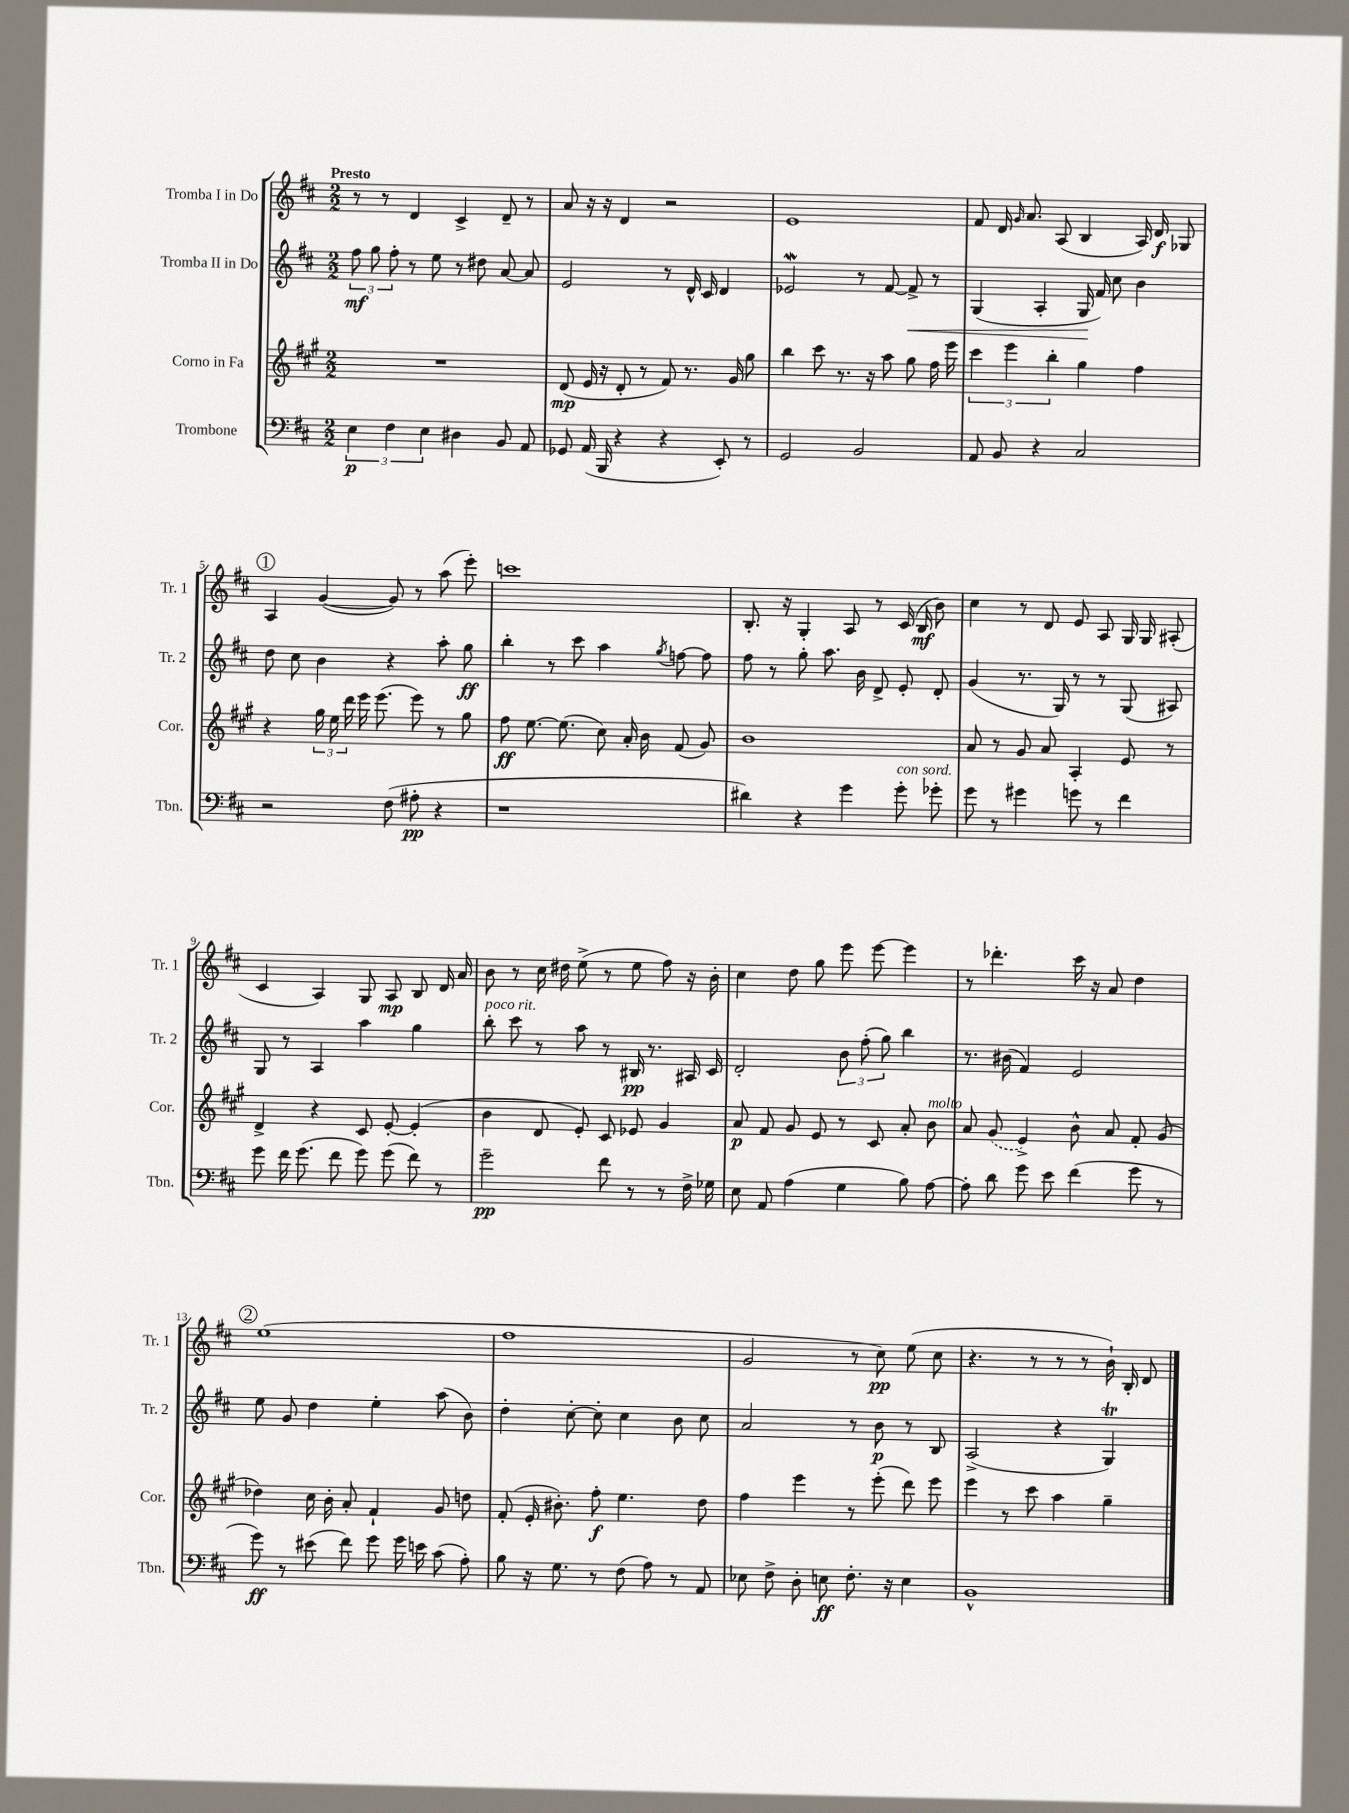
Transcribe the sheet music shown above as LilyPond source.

<<
\new StaffGroup <<
\new Staff = "s0" \with { instrumentName = "Tromba I in Do" shortInstrumentName = "Tr. 1" } {
    \clef treble \key d \major \numericTimeSignature \time 2/2 \tempo "Presto"
    \autoBeamOff r8 r8 d'4 cis'4-> d'8-- r8 |
    a'8 r16 r16 d'4 r2 |
    e'1 |
    fis'8 d'16 \grace { g'16 } a'8. a8( b4 a16) d'16\f ges8 |
    \mark \markup { \circle "1" } a4 g'4~( g'8) r8 a''8( e'''8-.) |
    c'''1 |
    b8.-. r16 g4-. a8 r8 cis'16( b16\mf b'8) |
    cis''4 r8 d'8 e'8 a8 g16 g16 ais8-.( |
    cis'4 a4) g8 a8\mp b8 d'16 a'16 |
    b'8 r8 cis''16 dis''16 e''8->( r8 e''8 fis''8) r16 b'16-. |
    cis''4 d''8 g''8 e'''8 e'''8~ e'''4 |
    r8 des'''4.-. cis'''16 r16 a'8 d''4 |
    \mark \markup { \circle "2" } e''1( |
    fis''1 |
    g'2 r8 cis''8\pp) e''8( cis''8 |
    r4. r8 r8 r8 b'16-!) b16-. d'8 \bar "|." |
}
\new Staff = "s1" \with { instrumentName = "Tromba II in Do" shortInstrumentName = "Tr. 2" } {
    \clef treble \key d \major \numericTimeSignature \time 2/2
    \autoBeamOff \tuplet 3/2 { fis''8\mf g''8 fis''8-. } r8 e''8 r8 dis''8 a'8~ a'8 |
    e'2 r8 d'16-^ cis'16 d'4 |
    ees'2\mordent r8 fis'8~ fis'8->\< r8 |
    g4( a4-. g16\! fis'16) cis''8 b'4 |
    \mark \markup { \circle "1" } d''8 cis''8 b'4 r4 a''8-. g''8\ff |
    b''4-. r8 cis'''8 a''4 \acciaccatura { g''8 } f''8~ f''8 |
    fis''8 r8 g''8-. a''8. b'16 d'8-> e'8-. d'8-. |
    g'4( r8. g16) r8 r8 g8( ais8) |
    g8 r8 a4 a''4 g''4 |
    b''8-.^\markup { \italic "poco rit." } cis'''8 r8 a''8 r8 bis16\pp r8. ais16 cis'16 |
    d'2-. \tuplet 3/2 { b'8 fis''8-.( g''8) } b''4 |
    r8. bis'16( fis'4) e'2 |
    \mark \markup { \circle "2" } e''8 g'8 d''4 e''4-. a''8( b'8) |
    d''4-. cis''8~-. cis''8-. cis''4 b'8 cis''8 |
    a'2 r8 b'8\p r8 b8 |
    a2->( r4 g4\trill) \bar "|." |
}
\new Staff = "s2" \with { instrumentName = "Corno in Fa" shortInstrumentName = "Cor." } {
    \clef treble \key a \major \numericTimeSignature \time 2/2
    \autoBeamOff R1 |
    d'8\mp( e'16 r16 d'8-. r8 fis'8) r8. gis'16 gis''8 |
    b''4 cis'''8 r8. r16 a''8 gis''8 fis''16 e'''16 |
    \tuplet 3/2 { cis'''4 e'''4 b''4-. } gis''4 fis''4 |
    \mark \markup { \circle "1" } r4 \tuplet 3/2 { gis''16 e''16 d'''16 } e'''16 e'''8.( e'''8) r8 gis''8 |
    fis''8\ff e''8.~ e''8.( cis''8) a'16-. b'16 fis'8( gis'8) |
    b'1 |
    a'8 r8 gis'8 a'8 a4-. e'8 r8 |
    d'4-> r4 cis'8 e'8~-. e'4-.( |
    b'4 d'8 e'8-.) cis'8 ees'8 gis'4 |
    a'8\p fis'8 gis'8 e'8 r8 cis'8 a'8-. b'8^\markup { \italic "molto" } |
    a'8 \once \slurDashed gis'8( e'4->) b'8-^ a'8 fis'8-. gis'8( |
    \mark \markup { \circle "2" } des''4) cis''16 b'16-. a'8-. fis'4-! gis'8 d''8 |
    fis'8-.( e'16-. bis'8.-.) fis''8-.\f e''4. d''8 |
    fis''4 e'''4 r8 e'''8-.( d'''8) e'''8 |
    e'''4 r8 cis'''8 a''4 gis''4-- \bar "|." |
}
\new Staff = "s3" \with { instrumentName = "Trombone" shortInstrumentName = "Tbn." } {
    \clef bass \key d \major \numericTimeSignature \time 2/2
    \autoBeamOff \tuplet 3/2 { e4\p fis4 e4 } dis4 b,8 a,8 |
    ges,8 a,16( b,,16 r4 r4 e,8-.) r8 |
    g,2 b,2 |
    a,8 b,8 r4 cis2 |
    \mark \markup { \circle "1" } r2 fis8( ais8-.\pp r4 |
    r1 |
    dis'4) r4 g'4 g'8-.^\markup { \italic "con sord." } ges'8-. |
    g'8 r8 gis'4 g'8 r8 fis'4 |
    g'8 fis'16 g'8.( fis'8 g'8) g'8( fis'8) r8 |
    g'2--\pp fis'8 r8 r8 fis16-> ges16 |
    e8 a,8 a4( g4 b8) a8~ |
    a8-. d'8 g'8 e'8 fis'4( g'8 r8 |
    \mark \markup { \circle "2" } g'8\ff) r8 eis'8( fis'8) g'8 g'16 e'16 cis'8( a8-.) |
    b8 r16 g8. r8 fis8( a8) r8 a,8 |
    ees8 fis8-> d8-. e8\ff fis8.-. r16 e4 |
    b,1-^ \bar "|." |
}
>>
>>
